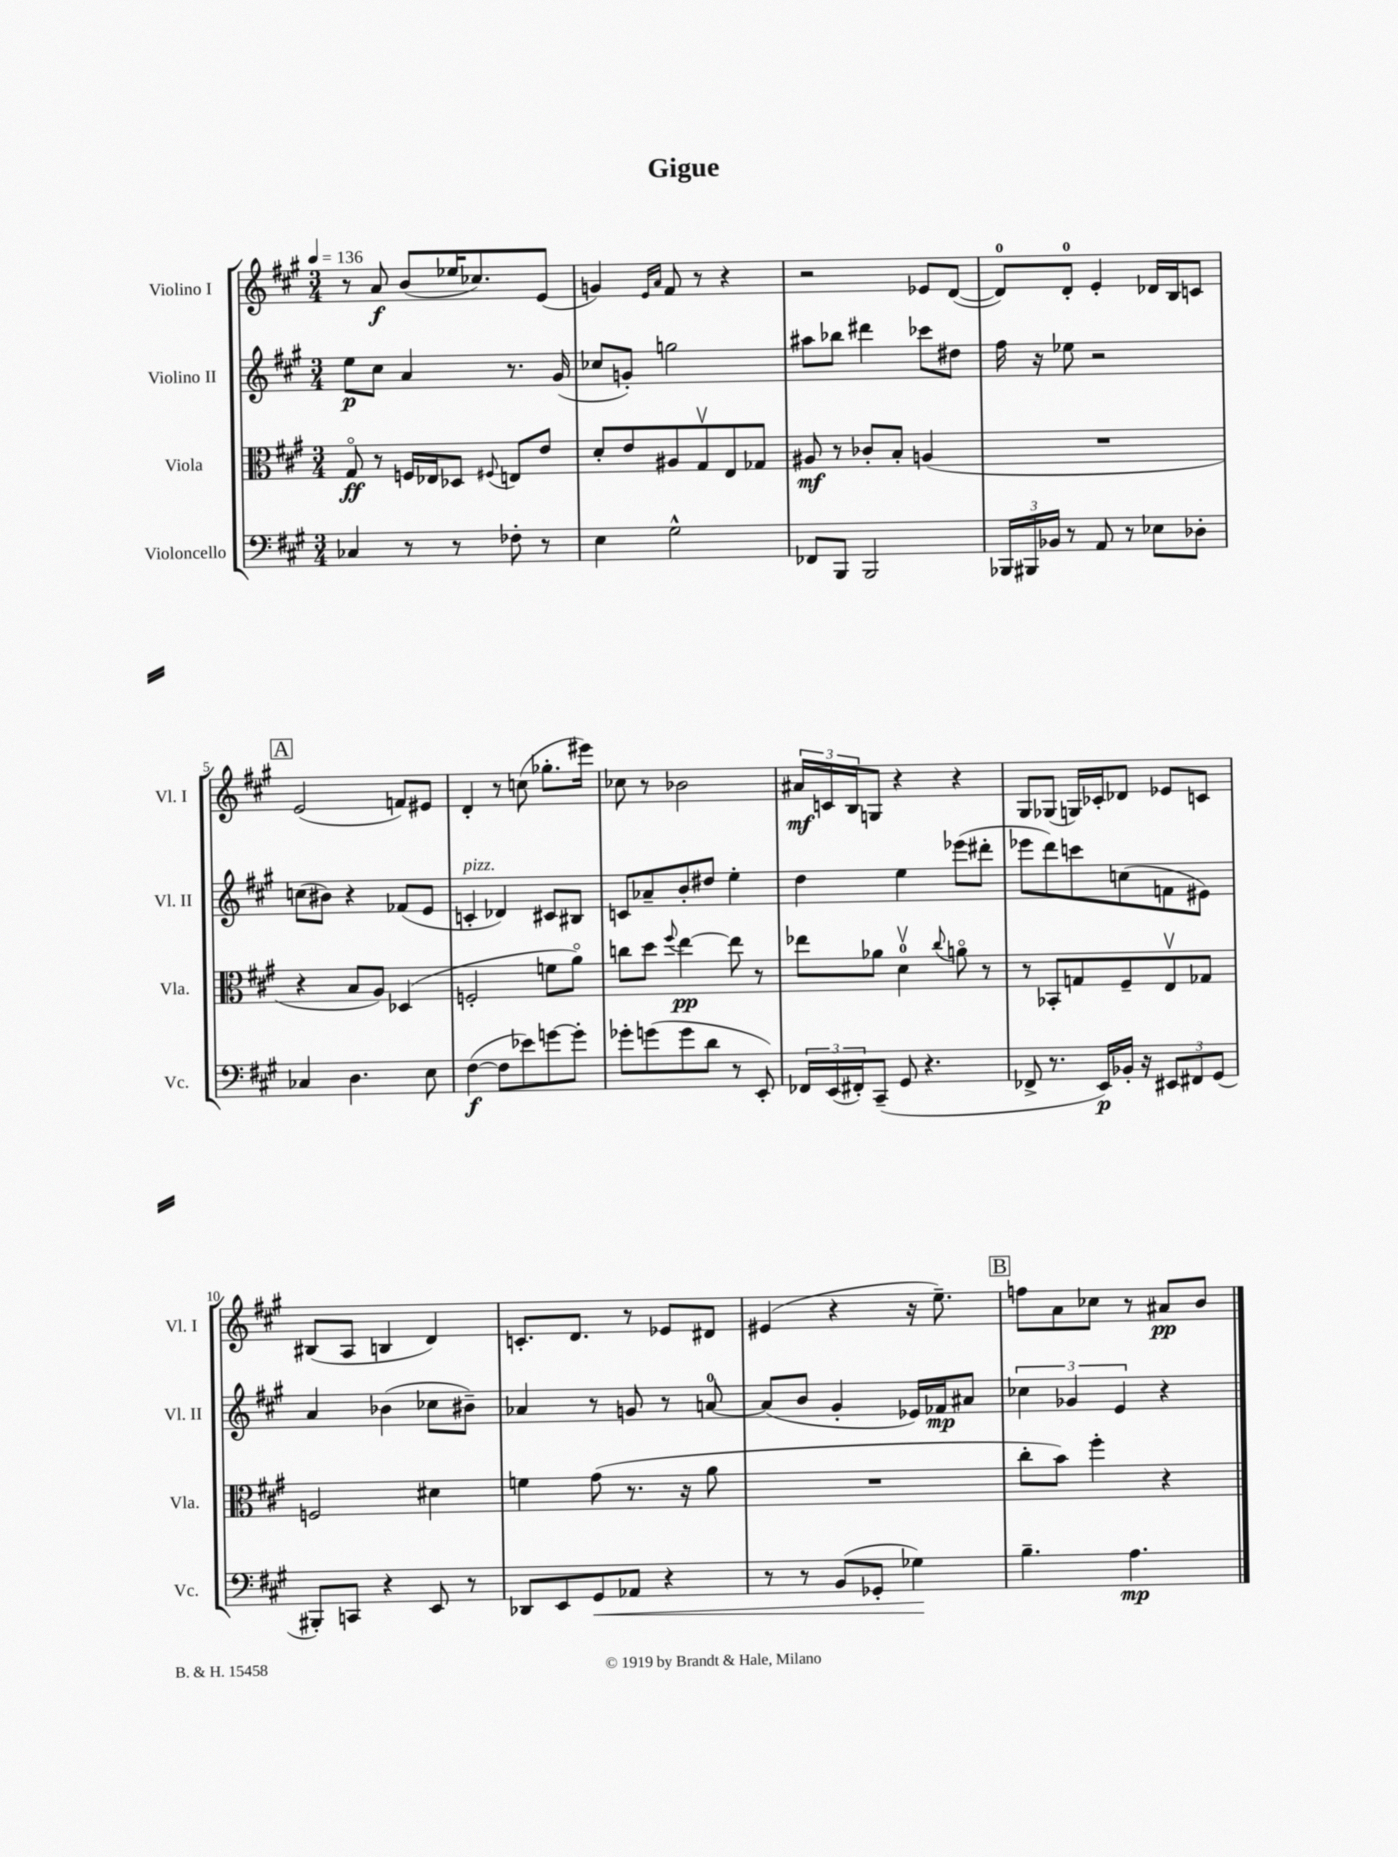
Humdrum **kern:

**kern	**dynam	**kern	**dynam	**kern	**dynam	**kern	**dynam
*part4	*part4	*part3	*part3	*part2	*part2	*part1	*part1
*staff4	*staff4	*staff3	*staff3	*staff2	*staff2	*staff1	*staff1
*I"Violoncello	*	*I"Viola	*	*I"Violino II	*	*I"Violino I	*
*I'Vc.	*	*I'Vla.	*	*I'Vl. II	*	*I'Vl. I	*
*clefF4	*	*clefC3	*	*clefG2	*	*clefG2	*
*k[f#c#g#]	*	*k[f#c#g#]	*	*k[f#c#g#]	*	*k[f#c#g#]	*
*M3/4	*	*M3/4	*	*M3/4	*	*M3/4	*
*MM136	*	*MM136	*	*MM136	*	*MM136	*
=1	=1	=1	=1	=1	=1	=1	=1
4C-X/	.	8G#/	ff	8ee\L	p	8r	.
.	.	8r	.	8cc#\J	.	8a/	f
8r	.	16Fn/LL	.	4a/	.	(8b/L	.
.	.	16E-X/J	.	.	.	.	.
8r	.	8D-X/J	.	.	.	16ee-X/K	.
.	.	.	.	.	.	8.cc-X/)	.
.	.	8qqF#X/	.	.	.	.	.
8F-X'\	.	8En/L	.	8.r	.	.	.
8r	.	8e/J	.	.	.	(8e/J	.
.	.	.	.	(16g#/	.	.	.
=2	=2	=2	=2	=2	=2	=2	=2
4E\	.	8d'/L	.	8cc-X/L	.	4gn/)	.
.	.	8e/	.	8gn'/J)	.	.	.
.	.	.	.	.	.	16qqe/LL	.
.	.	.	.	.	.	16qqa/JJ	.
2G#^^\	.	8A#X/	.	2ggn\	.	8f#/	.
.	.	8G#v/	.	.	.	8r	.
.	.	8E/	.	.	.	4r	.
.	.	8G-X/J	.	.	.	.	.
=3	=3	=3	=3	=3	=3	=3	=3
8FF-X/L	.	8A#X/	mf	8aa#X\L	.	2r	.
8BBB/J	.	8r	.	8bb-X\J	.	.	.
2BBB/	.	8c-X'/L	.	4ddd#X\	.	.	.
.	.	8B'/J	.	.	.	.	.
.	.	(4An/	.	8ccc-X\L	.	8e-X/L	.
.	.	.	.	8dd#X\J	.	([8d/J	.
=4	=4	=4	=4	=4	=4	=4	=4
24BBB-X/LL	.	2.r	.	16ff#\	.	8d/L])	.
24BBB#X/	.	.	.	.	.	.	.
.	.	.	.	16r	.	.	.
24BB-X/JJ	.	.	.	.	.	.	.
8r	.	.	.	8ee-X\	.	8d'/J	.
8AA/	.	.	.	2r	.	4e'/	.
8r	.	.	.	.	.	.	.
8E-X\L	.	.	.	.	.	16d-X/LL	.
.	.	.	.	.	.	16B/J	.
8D-X'\J	.	.	.	.	.	8cn/J	.
!!LO:LB:g=z
!!LO:REH:place=s1:t=A
=5	=5	=5	=5	=5	=5	=5	=5
4C-X/	.	4r	.	(8ccn\L	.	(2e/	.
.	.	.	.	8b#X\J)	.	.	.
4.D\	.	8B/L	.	4r	.	.	.
.	.	8A/J)	.	.	.	.	.
.	.	(4D-X/	.	(8f-X/L	.	8fn/L)	.
8E\	.	.	.	8e/J	.	8e#X/J	.
=6	=6	=6	=6	=6	=6	=6	=6
!	!	!	!	!LO:TX:a:i:t=pizz.	!	!	!
([4F#\	f	2Fn'/	.	4cn'/	.	4d'/	.
8F#\L]	.	.	.	4d-X/)	.	8r	.
8e-X\)	.	.	.	.	.	(8ccn\	.
[8gn\	.	8fn\L	.	8c#X/L	.	8.gg-X'\L	.
8g'\J]	.	8a\J)	.	8B#X/J	.	.	.
.	.	.	.	.	.	16eee#X\Jk)	.
=7	=7	=7	=7	=7	=7	=7	=7
8g-X'\L	.	8ccn\L	.	8cn/L	.	8cc-X\	.
(8gn\	.	8dd\J	.	8a-X~/	.	8r	.
.	.	8qqff#/	.	.	.	.	.
8g\	.	[4ee\	pp	8b'/	.	2b-X\	.
8d\J	.	.	.	8dd#X/J	.	.	.
8r	.	8ee\]	.	4ee'\	.	.	.
8EE'/)	.	8r	.	.	.	.	.
=8	=8	=8	=8	=8	=8	=8	=8
24FF-X/LL	.	8ee-X\L	.	4dd\	.	24a#X/LL	mf
(24EE/	.	.	.	.	.	24cn/	.
24FF#X'/J)	.	.	.	.	.	24B/J	.
(8CC#~/J	.	8a-X\J	.	.	.	8Gn/J	.
8GG#/	.	4dv\	.	4ee\	.	4r	.
4.r	.	.	.	.	.	.	.
.	.	8qqcc#/	.	.	.	.	.
.	.	8an\	.	(8eee-X\L	.	4r	.
.	.	8r	.	8ddd#X'\J	.	.	.
=9	=9	=9	=9	=9	=9	=9	=9
8FF-X^/	.	8r	.	8eee-X\L	.	8G#/L	.
8.r	.	8BB-X'/L	.	8ddd\)	.	(8G-X/J	.
.	.	8Gn/	.	8cccn\	.	16Gn/LL)	.
16EE/LL)	p	.	.	.	.	16c-X'/J	.
16BB-X'/JJ	.	8F#~/	.	(8ccn\	.	8d-X/J	.
16r	.	.	.	.	.	.	.
12EE#X/L	.	8Ev/	.	8fn\	.	8e-X/L	.
12FF#X/	.	.	.	.	.	.	.
.	.	8G-X/J	.	8e#X\J)	.	8cn/J	.
(12GG#/J	.	.	.	.	.	.	.
!!LO:LB:g=z
=10	=10	=10	=10	=10	=10	=10	=10
8BBB#X'/L)	.	2Fn/	.	4a/	.	(8B#X/L	.
8CCn/J	.	.	.	.	.	8A/J	.
4r	.	.	.	(4b-X\	.	4Bn/	.
8EE/	.	4d#X\	.	8cc-X\L	.	4d/)	.
8r	.	.	.	8b#X~\J)	.	.	.
=11	=11	=11	=11	=11	=11	=11	=11
8DD-X/L	.	4fn\	.	4a-X/	.	8.cn'/L	.
8EE/	.	.	.	.	.	.	.
.	.	.	.	.	.	8.d/J	.
!	!LO:HP:b	!	!	!	!	!	!
8GG#/	<	(8g#\	.	8r	.	.	.
8AA-X/J	.	8.r	.	8gn/	.	8r	.
4r	.	.	.	8r	.	8e-X/L	.
.	.	16r	.	.	.	.	.
.	.	8a\	.	[8an/	.	8d#X/J	.
=12	=12	=12	=12	=12	=12	=12	=12
8r	.	2.r	.	(8a/L]	.	(4e#X/	.
8r	.	.	.	8b/J	.	.	.
(8BB/L	.	.	.	4g#'/	.	4r	.
8GG-X'/J	.	.	.	.	.	.	.
4G-X\)	.	.	.	16e-X/LL)	.	16r	.
.	.	.	.	16f-X/J	mp	8.ee~\)	.
.	.	.	.	8a#X/J	.	.	.
.	[	.	.	.	.	.	.
!!LO:REH:place=s1:t=B
=13	=13	=13	=13	=13	=13	=13	=13
4.B~\	.	8cc#'\L	.	6cc-X\	.	8ffn\L	.
.	.	8b\J)	.	.	.	8a\	.
.	.	.	.	6g-X/	.	.	.
.	.	4ff#'\	.	.	.	8cc-X\J	.
.	.	.	.	6e/	.	.	.
4.A\	mp	.	.	.	.	8r	.
.	.	4r	.	4r	.	8a#X/L	pp
.	.	.	.	.	.	8b/J	.
==	==	==	==	==	==	==	==
*-	*-	*-	*-	*-	*-	*-	*-
